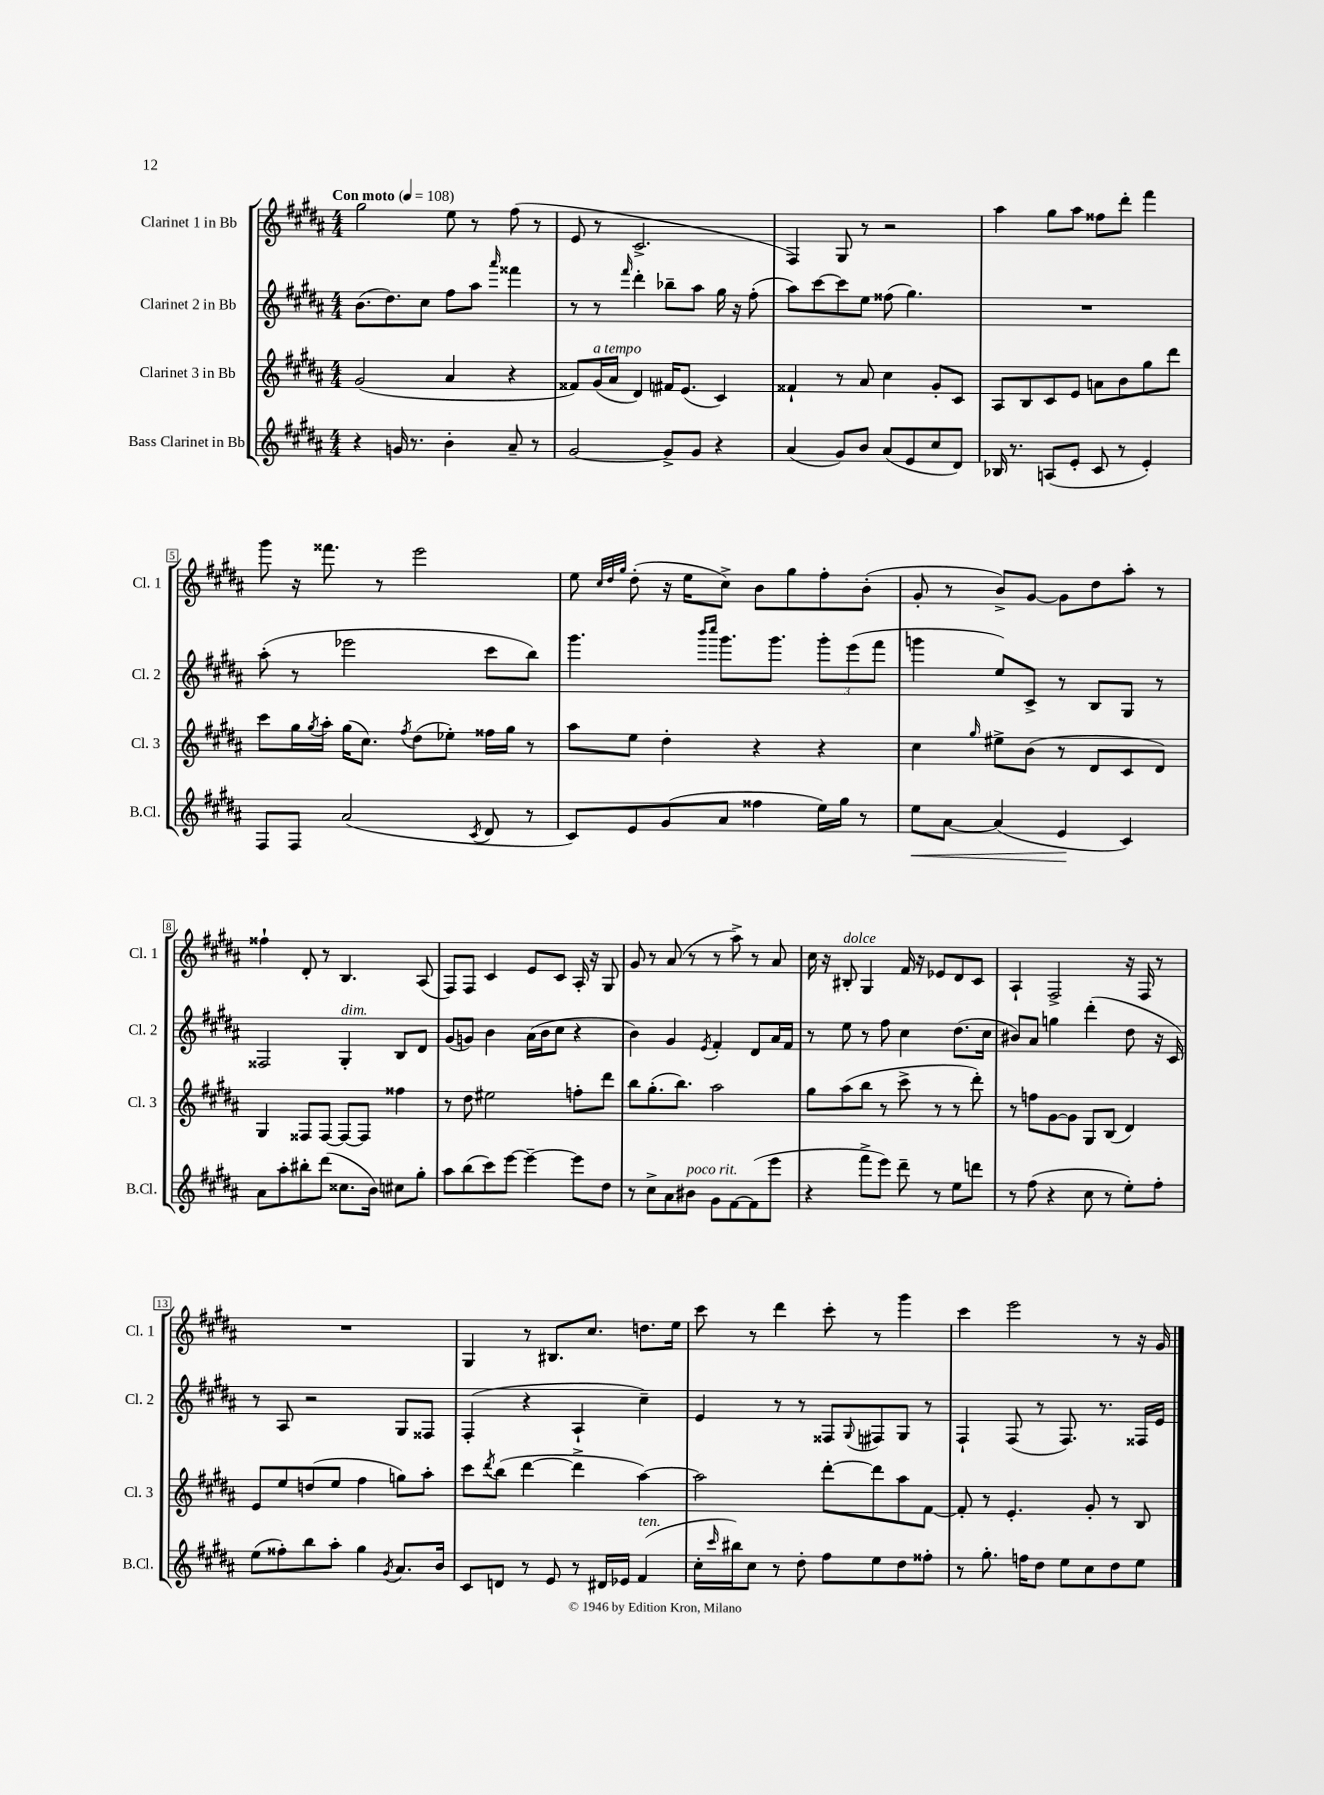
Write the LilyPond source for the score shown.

<<
\new StaffGroup <<
\new Staff = "s0" \with { instrumentName = "Clarinet 1 in Bb" shortInstrumentName = "Cl. 1" } {
    \clef treble \key b \major \numericTimeSignature \time 4/4 \tempo "Con moto" 4 = 108
    gis''2 e''8 r8 fis''8( r8 |
    e'8 r8 cis'2.-> |
    fis4) gis8 r8 r2 |
    ais''4 gis''8 ais''8 fisis''8 dis'''8-. fis'''4 |
    gis'''8 r16 fisis'''8. r8 e'''2 |
    e''8 \grace { cis''32 dis''32 gis''32 } dis''8-.( r16 e''16 cis''8->) b'8 gis''8 fis''8-. b'8-.( |
    gis'8-. r8 b'8->) gis'8~ gis'8 dis''8 ais''8-. r8 |
    fisis''4-! dis'8-. r8 b4. ais8( |
    fis8) fis8 cis'4 e'8 cis'8 ais16-. r16 gis8 |
    gis'8 r8 ais'8( r8 r8 ais''8->) r8 ais'8 |
    cis''16 r16 bis8-.^\markup { \italic "dolce" } gis4 fis'16 r16 ees'8 dis'8 cis'8 |
    ais4-! fis2-> r16 fis16 r8 |
    R1 |
    gis4 r8 bis8. cis''8. d''8. e''16 |
    cis'''8 r8 dis'''4 cis'''8-. r8 gis'''4 |
    cis'''4 e'''2 r8 r16 gis'16 \bar "|." |
}
\new Staff = "s1" \with { instrumentName = "Clarinet 2 in Bb" shortInstrumentName = "Cl. 2" } {
    \clef treble \key b \major \numericTimeSignature \time 4/4
    b'8.( dis''8.) cis''8 fis''8 ais''8 \grace { ais'''16 } fisis'''4 |
    r8 r8 \grace { fis'''16 } dis'''4-. bes''8-- ais''8 gis''16 r16 fis''8-.( |
    ais''8) cis'''8~ cis'''8 e''8 fisis''8( gis''4.) |
    R1 |
    ais''8-.( r8 ees'''2 cis'''8 b''8) |
    gis'''4. \grace { b'''16 cis''''16 } gis'''8. gis'''8. \tuplet 3/2 { gis'''8-. e'''8( fis'''8 } |
    g'''4 e''8) cis'8-> r8 b8 gis8 r8 |
    fisis2 gis4-.^\markup { \italic "dim." } b8 dis'8 |
    gis'8( g'8) b'4 ais'16( b'16 cis''8 r4 |
    b'4) gis'4 \acciaccatura { e'8 } fis'4-. dis'8 ais'16 fis'16 |
    r8 e''8 r8 fis''8 cis''4 dis''8.( cis''16 |
    bis'8) ais'8 g''4 dis'''4-.( dis''8 r16 cis'16) |
    r8 ais8 r2 gis8 fisis8 |
    fis4-.( r4 ais4-! cis''4--) |
    e'4 r8 r8 fisis8 \appoggiatura { gis8 } fis8 gis8 r8 |
    fis4-! fis8( r8 fis8.) r8. fisis16 e'16 \bar "|." |
}
\new Staff = "s2" \with { instrumentName = "Clarinet 3 in Bb" shortInstrumentName = "Cl. 3" } {
    \clef treble \key b \major \numericTimeSignature \time 4/4
    gis'2( ais'4 r4 |
    fisis'8) gis'16^\markup { \italic "a tempo" }( ais'16 dis'4) fis'16 e'8.( cis'4) |
    fisis'4-! r8 ais'8 cis''4 gis'8-. cis'8 |
    ais8 b8 cis'8 e'8 a'8 b'8 gis''8 dis'''8 |
    cis'''8 gis''16 \acciaccatura { gis''8 } ais''16-. gis''16( cis''8.) \acciaccatura { fis''8 } dis''8( ees''8-.) fisis''16 gis''16 r8 |
    ais''8 e''8 dis''4-. r4 r4 |
    cis''4 \grace { gis''16 } eis''8-> b'8( r8 dis'8 cis'8 dis'8) |
    gis4 fisis8 fisis8~ fisis8~ fisis8 fisis''4 |
    r8 dis''8 eis''2 f''8-. dis'''8 |
    b''8 gis''8.-.( b''8.) ais''2 |
    gis''8 ais''8( b''8 r8 cis'''8-> r8 r8 dis'''8-.) |
    r8 f''8 gis'8~ gis'8 gis8 b8( dis'4) |
    e'8 e''8 d''8( e''8 fis''4 g''8) ais''8-. |
    cis'''8 \acciaccatura { dis'''8 } b''8( dis'''4~ dis'''4-> ais''4~) |
    ais''2 dis'''8~-. dis'''8 ais''8 fis'8~ |
    fis'8-. r8 e'4.-. gis'8-. r8 b8 \bar "|." |
}
\new Staff = "s3" \with { instrumentName = "Bass Clarinet in Bb" shortInstrumentName = "B.Cl." } {
    \clef treble \key b \major \numericTimeSignature \time 4/4
    r4 g'16 r8. b'4-. ais'8-- r8 |
    gis'2~ gis'8-> gis'8 r4 |
    ais'4( gis'8) b'8 ais'8( e'8 cis''8 dis'8) |
    bes16 r8. a8( e'8-. cis'8 r8 e'4-.) |
    fis8 fis8 ais'2( \acciaccatura { cis'8 } dis'8 r8 |
    cis'8) e'8 gis'8( ais'8 fisis''4 e''16) gis''16 r8 |
    e''8\< ais'8~ ais'4( e'4\! cis'4) |
    ais'8 ais''8-. bis''8-. dis'''8( cisis''8. b'16) cis''8 gis''8-. |
    ais''8 b''8( cis'''8) e'''8~ e'''4~-- e'''8 dis''8 |
    r8 cis''8-> ais'8 bis'8^\markup { \italic "poco rit." } gis'8 fis'8~ fis'8( e'''8 |
    r4 fis'''8-> e'''8) dis'''8-- r8 e''8 d'''8 |
    r8 fis''8( r4 cis''8 r8 e''8-.) fis''8-. |
    e''8( fisis''8-.) b''8 ais''8-. gis''4 \acciaccatura { gis'8 } ais'8. b'16 |
    cis'8 d'8 r8 e'8 r8 dis'16 ees'16 fis'4^\markup { \italic "ten." }( |
    cis''16-. \grace { cis'''16 } bis''16) cis''8 r8 dis''8-. fis''8 e''8 dis''8 fisis''8-. |
    r8 gis''8.-. f''16 dis''8 e''8 cis''8 dis''8 e''8 \bar "|." |
}
>>
>>
\layout { \context { \Score \override BarNumber.stencil = #(make-stencil-boxer 0.1 0.3 ly:text-interface::print) } }
